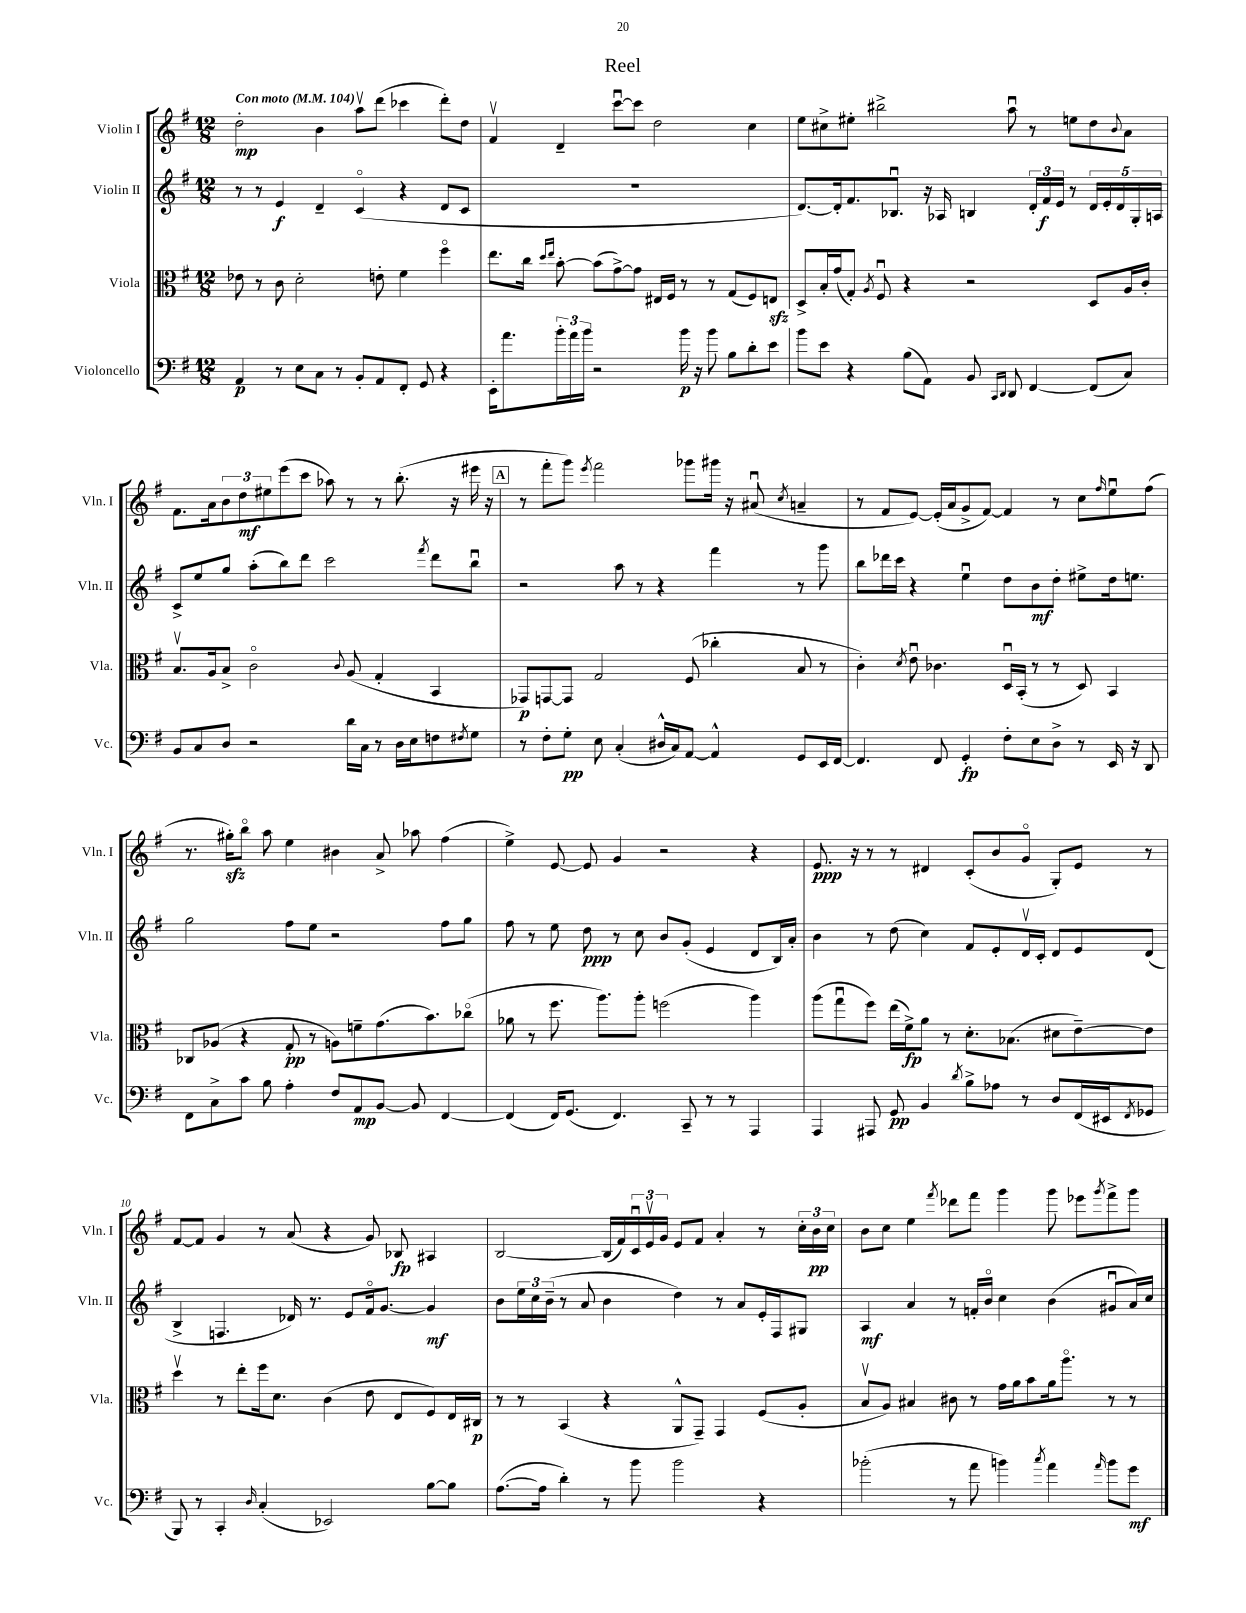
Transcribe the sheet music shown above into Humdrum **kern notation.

**kern	**kern	**kern	**kern
*staff4	*staff3	*staff2	*staff1
*clefF4	*clefC3	*clefG2	*clefG2
*k[f#]	*k[f#]	*k[f#]	*k[f#]
*M12/8	*M12/8	*M12/8	*M12/8
*MM104	*MM104	*MM104	*MM104
4AA/	8e-\	8r	2dd'\
.	8r	8r	.
8r	8c\	4e/	.
8E\L	2d'\	.	.
8C\J	.	4d~/	4b\
8r	.	.	.
8BB'/L	.	(4co/	8aav\L
8AA/	8e'\	.	(8ddd\J
8FF#'/J	4f#\	4r	4ccc-\
8GG/	.	.	.
4r	4ff#o\	8d/L	8ddd'\L)
.	.	8c/J	8dd\J
=	=	=	=
16EE'\LK	8.ee\L	1.r	4f#v/
8.a\	.	.	.
.	16cc\Jk	.	.
.	16qqdd/LL	.	.
.	16qqee/JJ	.	.
24b'\L	[8b'\	.	4d~/
24a\	.	.	.
24b\JJ	.	.	.
2r	(8b\]L	.	.
.	[8g^\)	.	[8cccu\L
.	8g\]J	.	8ccc\]J
.	16E#/LL	.	2dd\
.	16F#/JJ	.	.
16b\	8r	.	.
16r	.	.	.
8b\	8r	.	.
8B\L	(8G/L	.	.
8d'\	8F#/)	.	4cc\
8e\J	8E/J	.	.
=	=	=	=
8b\L	8D^/L	[8.d/L)	8ee\L
8e\J	16B'/L	.	8cc#^\
.	(16g/J	16d'/]k	.
4r	8G'/J)	8.f#/	8ee#'\J
.	8qA/	.	.
.	8F#u/	.	2bb#^\
.	.	8.B-u/J	.
(8B\L	4r	.	.
8AA\J)	.	16r	.
.	.	16A-/	.
8BB/	2r	4B/	.
16qqCC/LL	.	.	.
16qqDD/JJ	.	.	.
8DD/	.	.	8aau\
[4FF#/	.	24d'/LL	8r
.	.	24f#/	.
.	.	24e/JJ	.
.	.	8r	8ee\L
(8FF#/]L	8D/L	20d/LL	8dd\
.	.	20e'/	.
.	.	20d/	.
.	.	.	8qqb/
8C/J)	16A/L	.	8a\J
.	.	20G'/	.
.	16c'/JJ	.	.
.	.	20A/JJ	.
=	=	=	=
8BB/L	8.Bv/L	8c^/L	8.f#\L
8C/	.	8ee/	.
.	16A/k	.	16a\k
8D/J	8B^/J	8gg/J	12b\
.	.	.	12dd\
2r	2co\	(8aa'\L	.
.	.	.	12ee#\
.	.	8bb\)	(8eee\
.	.	8ddd\J	8ccc\J
.	.	2ccc\	8aa-\)
.	8qqc/	.	.
16d\LL	(8A/	.	8r
16C\JJ	.	.	.
8r	4G'/	.	8r
16D\LL	.	.	(8.bb'\
16E\J	.	.	.
.	.	8qfff#/	.
8F\	4BB/	8ddd\L	.
.	.	.	16r
8qF#/	.	.	.
8G\J	.	8bbu\J	16eee#\
.	.	.	16r
=	=	=	=
8r	8GG-/L)	2r	8r
8F#'\L	[8GG/	.	8fff#'\L
8G'\J	8GG/]J	.	8ggg\J)
.	.	.	8qeee/
8E\	2G/	.	2fff#\
(4C'/	.	8aa\	.
.	.	8r	.
16D#^^/LL	.	4r	.
16C/J)	.	.	.
[8AA/J	(8F#/	.	8ggg-\L
4AA^^/]	4cc-'\	4fff#\	16ggg#\Jk
.	.	.	16r
.	.	.	(8a#u/
.	.	.	8qcc/
8GG/L	8B/	8r	4a~/
16EE/L	8r	8ggg\	.
[16FF#/JJ	.	.	.
=	=	=	=
4.FF#/]	4c'\)	8bb\L	8r
.	.	16ddd-\L	8f#/L
.	.	16ccc\JJ	.
.	8qd/	.	.
.	8eu\	4r	[8e/J)
8FF#/	4.c-\	.	(16e'/]LL
.	.	.	16a/J
4GG'/	.	4eeu\	8g^/
.	.	.	[8f#/J)
8F#'\L	16Du/LL	8dd\L	4f#/]
.	(16BB'/JJ	.	.
8E\	8r	8b\	.
8D^\J	8r	8dd'\J	8r
8r	8D/)	8ee#^\L	8cc\L
.	.	.	16qqff#/
16EE/	4BB/	16dd\k	8eeu\
16r	.	8.ee\J	.
8DD/	.	.	(8ff#\J
=	=	=	=
8FF#\L	8C-/L	2gg\	8.r
8C^\	(8A-/J	.	.
.	.	.	16gg#'\LK)
8c\J	4r	.	8bbo\J
8B\	.	.	8aa\
4A'\	8G'/	8ff#\L	4ee\
.	8r	8ee\J	.
8F#/L	8A\L)	2r	4b#\
8AA/	8f~\	.	.
[8BB/J	(8.g\	.	8a^/
8BB/]	.	.	8aa-\
.	8.b\)	.	.
[4FF#/	.	8ff#\L	(4ff#\
.	(8cc-o\J	8gg\J	.
=	=	=	=
(4FF#/]	8a-\	8ff#\	4ee^\)
.	8r	8r	.
16FF#/LK)	8.ff#\	8ee\	[8e/
(8.GG/J	.	.	.
.	.	8dd\	8e/]
.	8.aa\L)	.	.
4.FF#/)	.	8r	4g/
.	8aa'\J	8cc\	.
.	(2ff\	8b/L	2r
8CC~/	.	(8g'/J	.
8r	.	4e/	.
8r	.	.	.
4AAA/	4aa\)	8d/L	4r
.	.	16B/L)	.
.	.	16a'/JJ	.
=	=	=	=
4AAA/	(8aa\L	4b\	8.e/
.	8ggu\	.	.
.	.	.	16r
8AAA#/	8ff#\J)	8r	8r
8GG/	(16ee\LL	(8dd\	8r
.	16f#^\J)	.	.
4BB/	8a\J	4cc\)	4d#/
.	8r	.	.
8qd/	.	.	.
8B^\L	8.d'\L	8f#/L	(8c'/L
8A-\J	.	8e'/	8b/
.	(8.B-\J	.	.
8r	.	16dv/L	8go/J
.	.	16c'/JJ	.
8D/L	8d#\L	8d/L	8G'/L)
(16FF#/L	[8e~\)	8e/	8e/J
16EE#/J	.	.	.
8qFF#/	.	.	.
8GG-/J	8e\]J	(8d/J	8r
=	=	=	=
8BBB/)	4ddv\	4B^/	[8f#/L
8r	.	.	8f#/]J
4CC'/	8r	4.F/	4g/
.	8ee'\L	.	.
16qqD/	.	.	.
(4C'/	16ff#\k	.	8r
.	8.d\J	.	.
.	.	16d-/)	(8a/
.	.	8.r	.
2EE-/)	(4c\	.	4r
.	.	8e/L	.
.	8e\	16f#o/k	8g/)
.	.	[8.g/J	.
.	8E/L	.	8B-/
[8B\L	8F#/)	4g/]	4A#/
8B\]J	16E/L	.	.
.	16C#/JJ	.	.
=	=	=	=
([8.A\L	8r	8b\L	[2B/
.	8r	24ee\L	.
.	.	24cc\	.
16A\]Jk	.	.	.
.	.	(24b~\JJ	.
4d'\)	(4BB/	8r	.
.	.	8a/	.
8r	4r	4b\	(16B/]LL
.	.	.	16f#/)
8b\	.	.	24cu/
.	.	.	24ev/
.	.	.	24g/JJ
2b\	8AA^^/L	4dd\)	8e/L
.	8GG~/J)	.	8f#/J
.	4GG/	8r	4a'/
.	.	8a/L	.
4r	(8F#/L	16e'/L	8r
.	.	16F#/J	.
.	8A'/J	8G#/J	24cc'\LL
.	.	.	24b\
.	.	.	24cc\JJ
=	=	=	=
(2b-'\	8Bv/L	4A/	8b\L
.	8A/J)	.	8cc\J
.	4B#/	4a/	4ee\
.	.	.	8qfff#/
8r	8c#\	8r	8ddd-\L
8a\	8r	16f'/LL	8fff#\J
.	.	16bo/JJ	.
4b\)	16g\LL	4cc\	4ggg\
.	16a\J	.	.
.	8b\	.	.
8qcc/	.	.	.
4a\	16a\k	(4b\	8ggg\
.	8.aao\J	.	.
.	.	.	8eee-\L
16qqa/	.	.	8qggg/
8b\L	8r	8g#u/L	8fff#^\
8g\J	8r	16a/L)	8ggg\J
.	.	16cc/JJ	.
==	==	==	==
*-	*-	*-	*-
